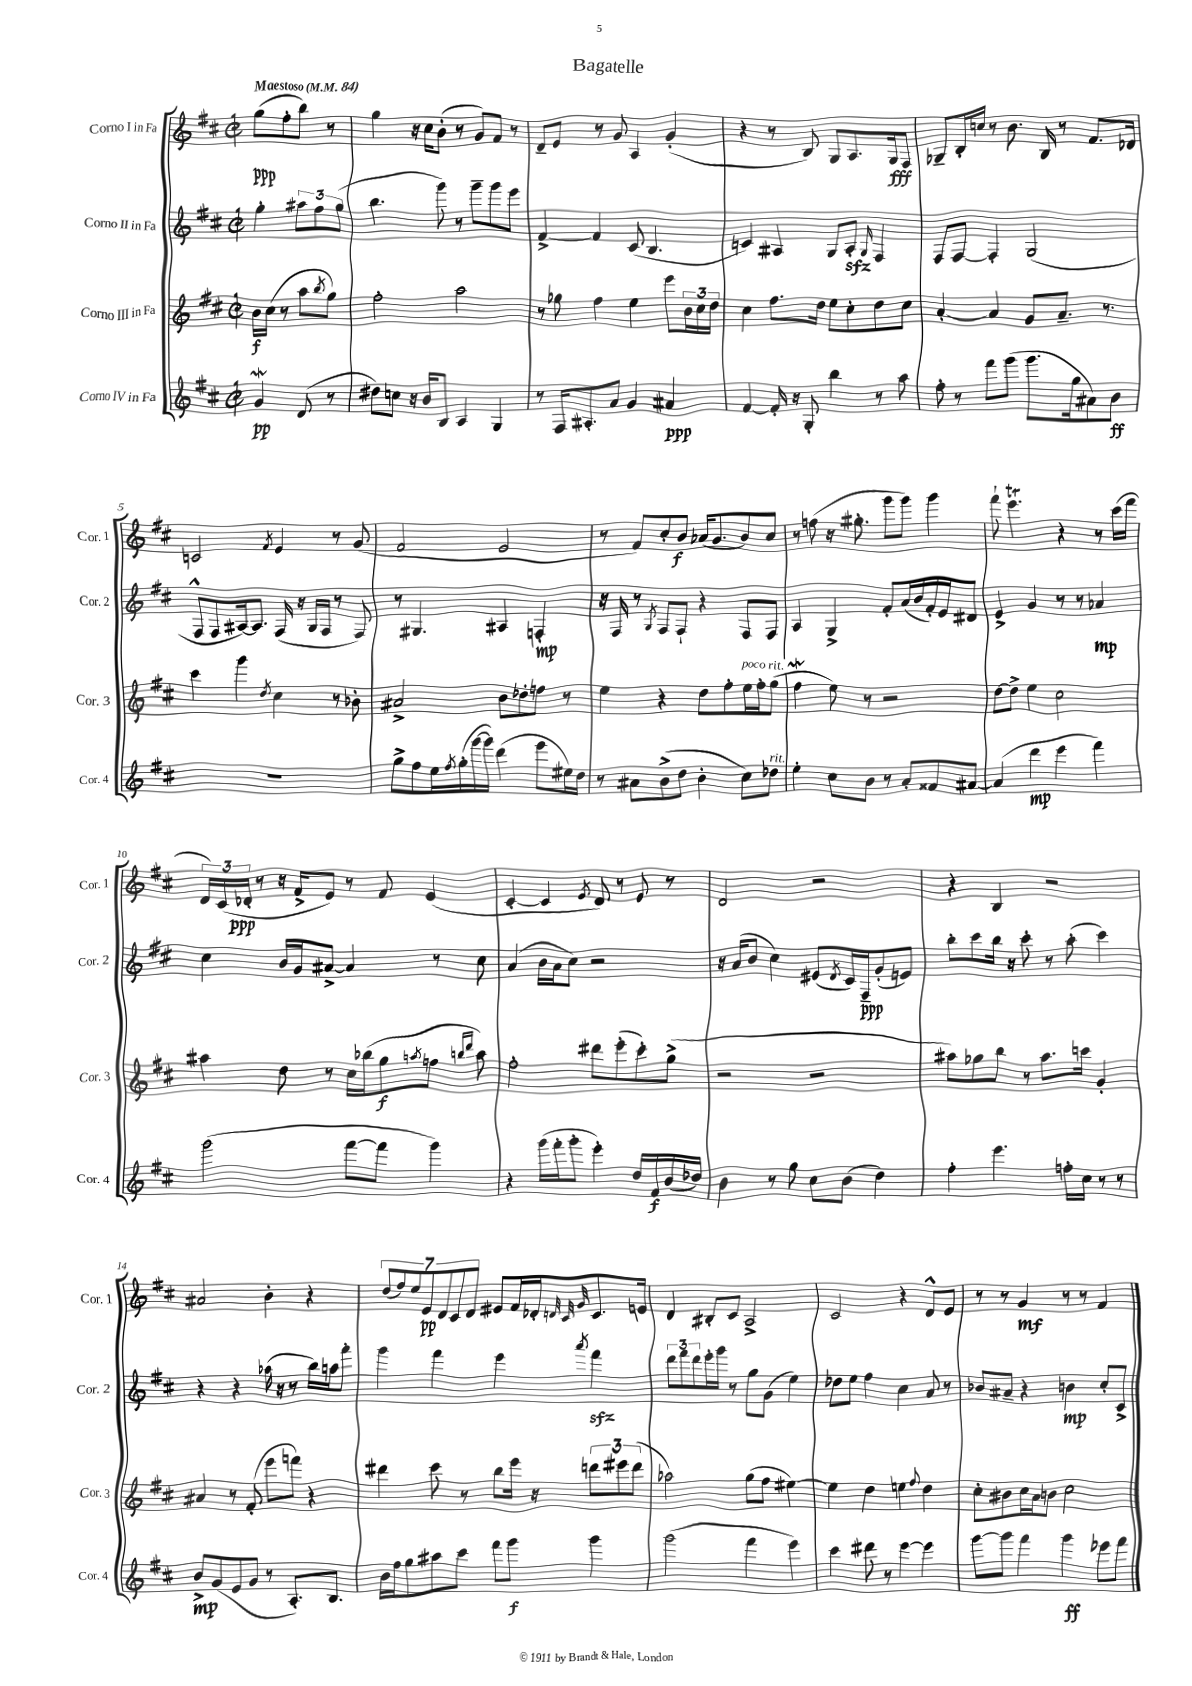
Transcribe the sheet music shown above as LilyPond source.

\header { title = "Bagatelle" }
<<
\new StaffGroup <<
\new Staff = "s0" \with { instrumentName = "Corno I in Fa" shortInstrumentName = "Cor. 1" } {
    \clef treble \key d \major \defaultTimeSignature \time 2/2 \partial 2 \tempo "Maestoso" 4 = 84
    g''8\ppp( fis''8-. b''8) r8 |
    g''4 r16 cis''16 b'8-.( r8 g'8) fis'8 r8 |
    d'8-- e'8 r8 g'8 a4 g'4-.( |
    r4 r8 b8) g8 a8. g16\fff fis8 |
    ges8-- b16-. c''16 r8 b'8. b16 r8 fis'8. des'16 |
    c'2 \acciaccatura { fis'8 } e'4 r8 g'8( |
    fis'2 e'2 |
    r8 fis'8) cis''8-. b'8\f aes'16( g'8. b'8) cis''8 |
    r8 f''8( r16 gis''8.-. g'''8 g'''8) g'''4 |
    fis'''8-! e'''4.\trill r4 r8 cis'''16( fis'''16 |
    \tuplet 3/2 { d'16) cis'16( des'16-.\ppp } r8 r16 fis'16-> e'8) r8 fis'8 e'4( |
    cis'4~-. cis'4 \acciaccatura { e'8 } d'8) r8 e'8 r8 |
    d'2 r2 |
    r4 b4 r2 |
    ais'2 b'4-. r4 |
    \tuplet 7/4 { d''8( fis''8) e''8 e'8\pp d'8 cis'8 d'8 } eis'8 fis'16 des'16-. \grace { d'32 cis'32 g'32 } cis'8. e'16 |
    d'4 bis8-. cis'8 a2-> |
    cis'2 r4 d'8-^ e'8 |
    r8 r8 g'4\mf r8 r8 fis'4 \bar "|." |
}
\new Staff = "s1" \with { instrumentName = "Corno II in Fa" shortInstrumentName = "Cor. 2" } {
    \clef treble \key d \major \defaultTimeSignature \time 2/2 \partial 2
    g''4-. \tuplet 3/2 { ais''8 fis''8 g''8( } |
    b''4. g'''8) r8 g'''8-- g'''8 e'''8 |
    fis'4~-> fis'4 cis'8( b4. |
    c'4) ais4 g8 ais8-.\sfz \grace { g16 } fis4 |
    fis8 fis8~ fis4-. g2( |
    fis8-^ fis8 ais16~) ais8. fis16( r16 g16 fis16 r8 fis8) |
    r8 gis4. ais4 f4-.\mp |
    r16 fis16 r8 \acciaccatura { g8 } fis8 fis8-! r4 fis8 fis8 |
    a4 g4-> fis'8-. a'16( b'16 fis'16-.) e'16 dis'8 |
    e'4-> g'4 r8 r8 aes'4\mp |
    cis''4 b'16 g'16 ais'8~-> ais'4 r8 cis''8 |
    a'4( b'16 a'16 cis''8) r2 |
    r16 a'16( b'8 cis''4) eis'8( \acciaccatura { d'8 } cis'16) fis16--\ppp g'8-.( e'8) |
    b''8-. cis'''8 b''16 r16 cis'''8-. r8 a''8-.( cis'''4) |
    r4 r4 aes''16( r16 r8 b''16) a''16 fis'''8-. |
    g'''4 fis'''4 e'''4 \acciaccatura { a'''8 } fis'''4\sfz |
    \tuplet 3/2 { d'''8 fis'''8 d'''8 } e'''16-. g'''16 r8 g''8 g'8( e''4) |
    des''8 e''8 fis''4 cis''4 a'8 r8 |
    bes'8 ais'8-- r4 b'4\mp cis''8-. cis'8-> \bar "|." |
}
\new Staff = "s2" \with { instrumentName = "Corno III in Fa" shortInstrumentName = "Cor. 3" } {
    \clef treble \key d \major \defaultTimeSignature \time 2/2 \partial 2
    b'16\f cis''16( r8 a''8 \acciaccatura { b''8 } g''8) |
    fis''2-. a''2 |
    r8 ges''8 fis''4 e''4 e'''8 \tuplet 3/2 { b'16 cis''16 d''16 } |
    cis''4 fis''8. d''16 e''8 cis''8-. d''8 cis''8 |
    a'4~-. a'4 g'8 a'8.-- r8. |
    cis'''4 g'''4 \acciaccatura { d''8 } cis''4 r8 bes'8-. |
    ais'2-> b'8 des''8-. f''8 r8 |
    e''4 r4 d''8 fis''8-. e''16^\markup { \italic "poco rit." } fis''16-. g''8( |
    fis''4\mordent e''8) r8 r2 |
    d''8~ d''8-> e''4 cis''2 |
    ais''4 d''8 r8 cis''16 bes''16( g''8\f \acciaccatura { a''8 } f''8 \grace { b''16 d'''16 } a''8) |
    fis''2-. dis'''8 e'''8-.( cis'''8-.) g''8->( |
    r2 r2 |
    ais''8) ges''8 b''8 r8 ais''8. c'''16 g'4-. |
    ais'4 r8 fis'8-.( e'''8 f'''8) r4 |
    dis'''4 cis'''8 r8 b''8 e'''16 r16 \tuplet 3/2 { d'''8 eis'''8 d'''8( } |
    aes''2) g''8( fis''8 eis''4~) |
    eis''4 d''4 e''4 \appoggiatura { fis''8 } d''4 |
    cis''8-. bis'8 cis''16 a'16 b'8 cis''2 \bar "|." |
}
\new Staff = "s3" \with { instrumentName = "Corno IV in Fa" shortInstrumentName = "Cor. 4" } {
    \clef treble \key d \major \defaultTimeSignature \time 2/2 \partial 2
    g'4\mordent\pp d'8( r8 |
    dis''8) c''8 r16 b'16 b8 a4 g4 |
    r8 fis16 ais8.-. a'8 g'4 ais'4\ppp |
    fis'4~ fis'16-. r16 g8-. b''4 r8 a''8 |
    fis''8-. r8 fis'''8 g'''8( g'''8. g''16 ais'8) b'8\ff |
    R1 |
    g''8-> fis''8 e''16 \acciaccatura { fis''8 } g''16-.( g'''16~ g'''16) d'''4( e'''8 eis''16) d''16 |
    r8 ais'8 b'8->( d''8 b'4-. cis''8) des''8^\markup { \italic "rit." } |
    e''4-. cis''8 b'8 r8 a'8-. fisis'8 ais'8~ |
    ais'4( d'''4\mp e'''4 fis'''4) |
    g'''2( fis'''8~ fis'''8 g'''4) |
    r4 g'''16( fis'''16-. g'''8-. e'''4-.) d''16 fis'16\f b'16( des''16) |
    b'4 r8 g''8 cis''8 b'8( d''4) |
    fis''4-. e'''4. f''16-. cis''16 r8 r8 |
    b'8->\mp g'8( e'8 g'8 r8 a8.-.) b8. |
    b'16 fis''16 g''8 ais''8 cis'''8 fis'''8 g'''8\f g'''4 |
    g'''2( fis'''4 e'''4) |
    cis'''4 dis'''8 r8 e'''4~ e'''4 |
    g'''8~ g'''8 fis'''4 g'''4\ff ees'''8 fis'''8 \bar "|." |
}
>>
>>
